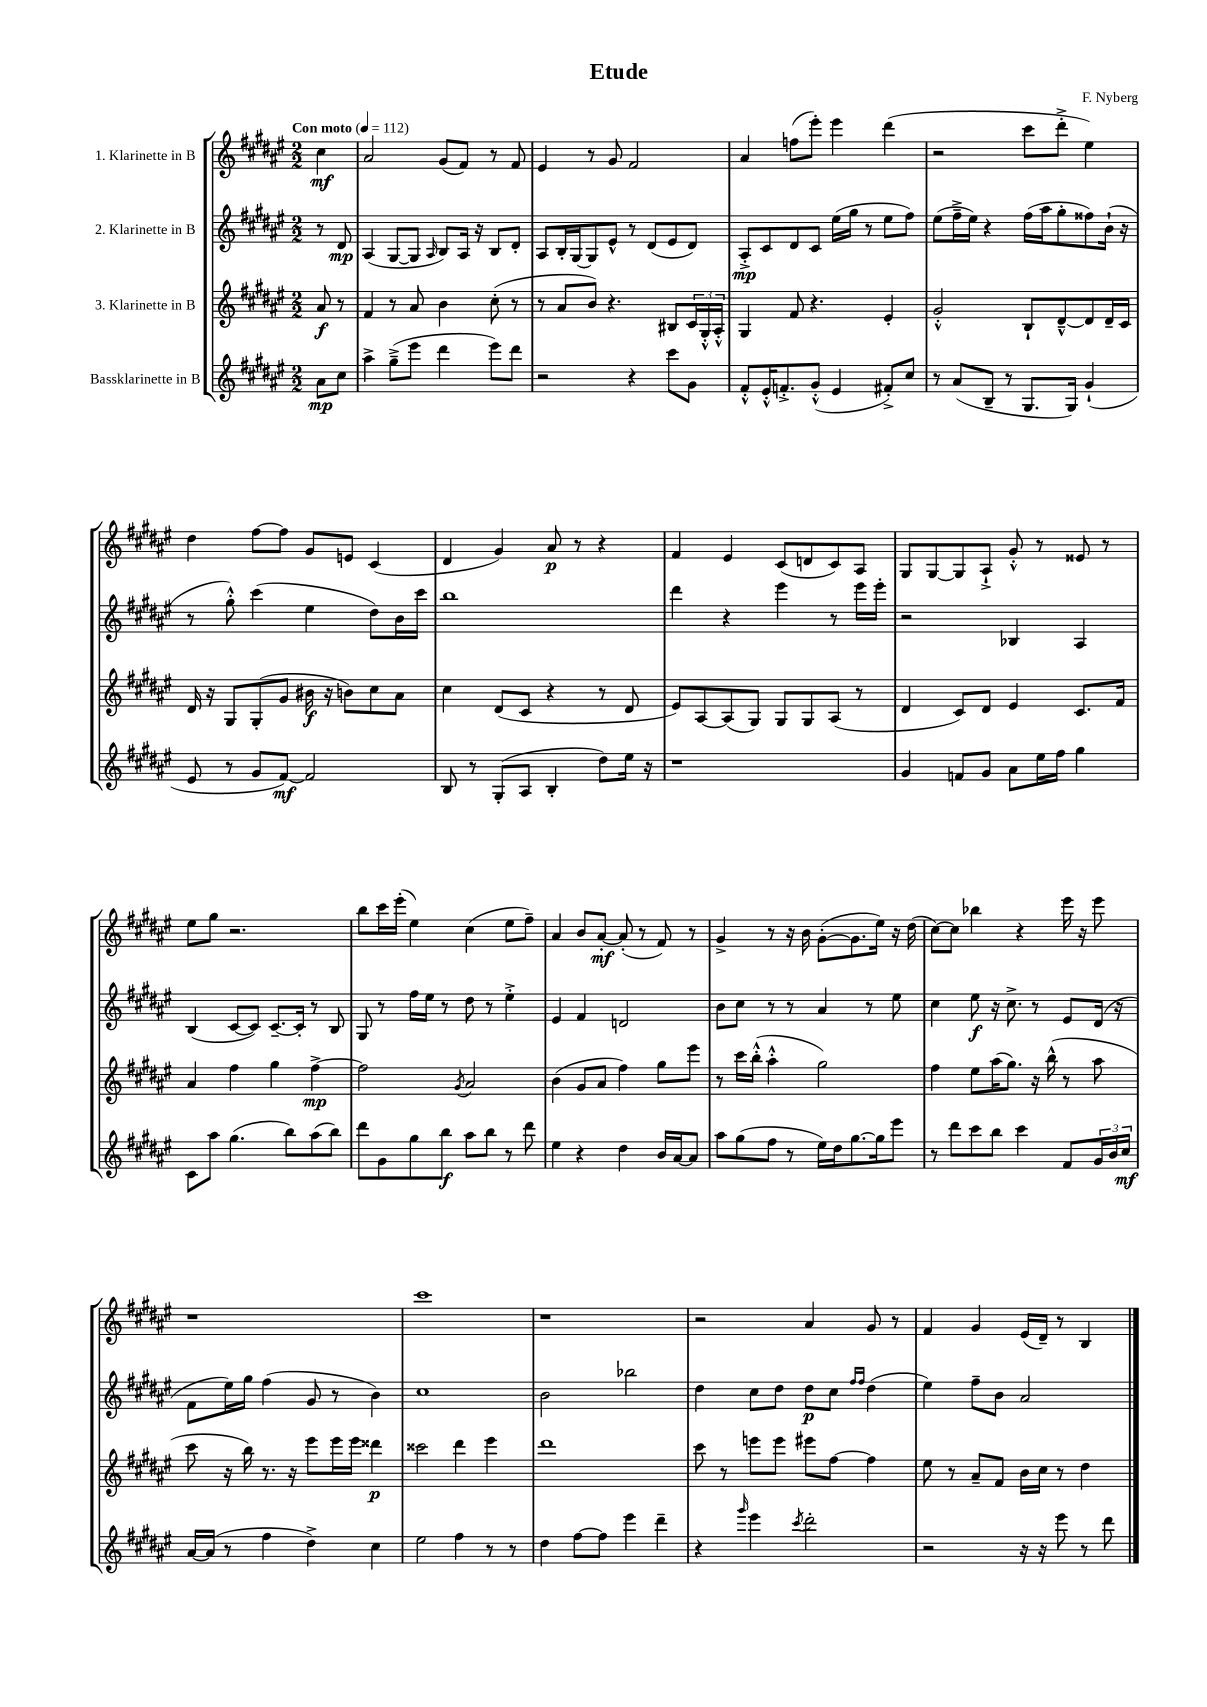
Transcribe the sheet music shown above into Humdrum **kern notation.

**kern	**kern	**kern	**kern
*staff4	*staff3	*staff2	*staff1
*clefG2	*clefG2	*clefG2	*clefG2
*k[f#c#g#d#a#e#]	*k[f#c#g#d#a#e#]	*k[f#c#g#d#a#e#]	*k[f#c#g#d#a#e#]
*M2/2	*M2/2	*M2/2	*M2/2
*MM112	*MM112	*MM112	*MM112
8a#	8a#	8r	4cc#
8cc#	8r	8d#	.
=	=	=	=
4aa#^	4f#	(4A#	2a#
(8gg#~^	8r	[8G#	.
8eee#	8a#	8G#]	.
.	.	16qqA#	.
4ddd#	4b	8B)	(8g#
.	.	16A#	8f#)
.	.	16r	.
8eee#)	(8cc#'	8B	8r
8ddd#	8r	8d#'	8f#
=	=	=	=
2r	8r	8A#	4e#
.	8a#	16B'	.
.	.	[16G#	.
.	8b)	8G#]	8r
.	4.r	8e#^^	8g#
4r	.	8r	2f#
.	.	(8d#	.
8ccc#	8B#	8e#	.
8g#	24c#	8d#)	.
.	24G#'^^	.	.
.	24A#'^^	.	.
=	=	=	=
8f#'^^	4G#	8A#'^	4a#
16e#'^^	.	8c#	.
8.f'^	.	.	.
.	8f#	8d#	(8ff
(8g#'^^	4.r	8c#	8eee#')
4e#	.	(16ee#	4eee#
.	.	16gg#	.
.	.	8r	.
8f#'^)	4e#'	8ee#	(4ddd#
8cc#	.	8ff#)	.
=	=	=	=
8r	2g#'^^	(8ee#	2r
(8a#	.	16ff#~^	.
.	.	16ee#)	.
8B~	.	4r	.
8r	.	.	.
8.G#	8B`	(16ff#	8ccc#
.	.	16aa#	.
.	[8d#~^^	8gg#'	8ddd#'^
16G#)	.	.	.
(4g#`	8d#]	8ff##)	4ee#)
.	16d#~	(16b`	.
.	16c#	16r	.
=	=	=	=
8e#	16d#	8r	4dd#
.	16r	.	.
8r	8G#	8gg#'^^)	.
8g#	(8G#'	(4ccc#	[8ff#
[8f#)	8g#	.	8ff#]
2f#]	16b#	4ee#	8g#
.	16r	.	.
.	8b)	.	8e
.	8cc#	8dd#)	(4c#
.	8a#	16b	.
.	.	16ccc#	.
=	=	=	=
8B	4cc#	1bb	4d#
8r	.	.	.
(8G#'	(8d#	.	4g#)
8A#	8c#	.	.
4B'	4r	.	8a#
.	.	.	8r
8dd#)	8r	.	4r
16ee#	8d#	.	.
16r	.	.	.
=	=	=	=
1r	8e#)	4ddd#	4f#
.	[8A#	.	.
.	(8A#]	4r	4e#
.	8G#)	.	.
.	8G#	4eee#	(8c#
.	8G#	.	8d
.	(8A#	8r	8c#)
.	8r	16eee#	8A#
.	.	16eee#'	.
=	=	=	=
4g#	4d#	2r	8G#
.	.	.	[8G#
8f	8c#)	.	8G#]
8g#	8d#	.	8A#`^
8a#	4e#	4B-	8g#'^^
16ee#	.	.	8r
16ff#	.	.	.
4gg#	8.c#	4A#	8e##
.	.	.	8r
.	16f#	.	.
=	=	=	=
8c#	4a#	(4B	8ee#
8aa#	.	.	8gg#
(4.gg#	4ff#	[8c#	2.r
.	.	8c#])	.
.	4gg#	[8.c#~	.
8bb)	.	.	.
.	.	16c#']	.
(8aa#	[4ff#^	8r	.
8bb)	.	8B	.
=	=	=	=
8ddd#	2ff#]	8G#	8bb
8g#	.	8r	16ccc#
.	.	.	(16eee#'
8gg#	.	16ff#	4ee#)
.	.	16ee#	.
8bb	.	8r	.
.	8qg#	.	.
8aa#	2a#	8dd#	(4cc#
8bb	.	8r	.
8r	.	4ee#'^	8ee#
8ddd#	.	.	8ff#~)
=	=	=	=
4ee#	(4b	4e#	4a#
4r	8g#	4f#	8b
.	8a#	.	[8a#'
4dd#	4ff#)	2d	(8a#']
.	.	.	8r
16b	8gg#	.	8f#)
[16a#	.	.	.
8a#]	8eee#	.	8r
=	=	=	=
8aa#	8r	8b	4g#^
(8gg#	16ccc#	8cc#	.
.	(16bb'^^	.	.
8ff#	4aa#'^^	8r	8r
8r	.	8r	16r
.	.	.	16b
16ee#)	2gg#)	4a#	([8g#'
16dd#	.	.	.
[8.gg#	.	.	8.g#]
.	.	8r	.
16gg#]	.	.	16ee#)
8eee#	.	8ee#	16r
.	.	.	(16dd#
=	=	=	=
8r	4ff#	4cc#	[8cc#)
8ddd#	.	.	8cc#]
8ccc#	8ee#	8ee#	4bb-
8bb	(16aa#	16r	.
.	8.gg#)	8.cc#^	.
4ccc#	.	.	4r
.	16r	8r	.
.	(16bb^^	.	.
8f#	8r	8e#	16eee#
.	.	.	16r
24g#	8aa#	(16d#	8eee#
24b	.	.	.
.	.	16r	.
24cc#	.	.	.
=	=	=	=
[16a#	8ccc#	8f#	1r
(16a#]	.	.	.
8r	16r	16ee#)	.
.	16bb)	16gg#	.
4ff#	8.r	(4ff#	.
.	16r	.	.
4dd#^)	8eee#	8g#	.
.	16eee#	8r	.
.	16eee#	.	.
4cc#	4ddd##	4b)	.
=	=	=	=
2ee#	2ccc##	1cc#	1ccc#
4ff#	4ddd#	.	.
8r	4eee#	.	.
8r	.	.	.
=	=	=	=
4dd#	1ddd#	2b	1r
[8ff#	.	.	.
8ff#]	.	.	.
4eee#	.	2bb-	.
4ddd#~	.	.	.
=	=	=	=
4r	8ccc#	4dd#	2r
.	8r	.	.
16qqggg#	.	.	.
4eee#	8eee	8cc#	.
.	8eee	8dd#	.
8qccc#	.	.	.
2ddd#'	8eee#	8dd#	4a#
.	[8ff#	8cc#	.
.	.	16qqff#	.
.	.	16qqff#	.
.	4ff#]	(4dd#	8g#
.	.	.	8r
=	=	=	=
2r	8ee#	4ee#)	4f#
.	8r	.	.
.	8a#~	8ff#~	4g#
.	8f#	8b	.
16r	16b	2a#	(16e#
16r	16cc#	.	16d#~)
8eee#	8r	.	8r
8r	4dd#	.	4B
8ddd#	.	.	.
==	==	==	==
*-	*-	*-	*-
